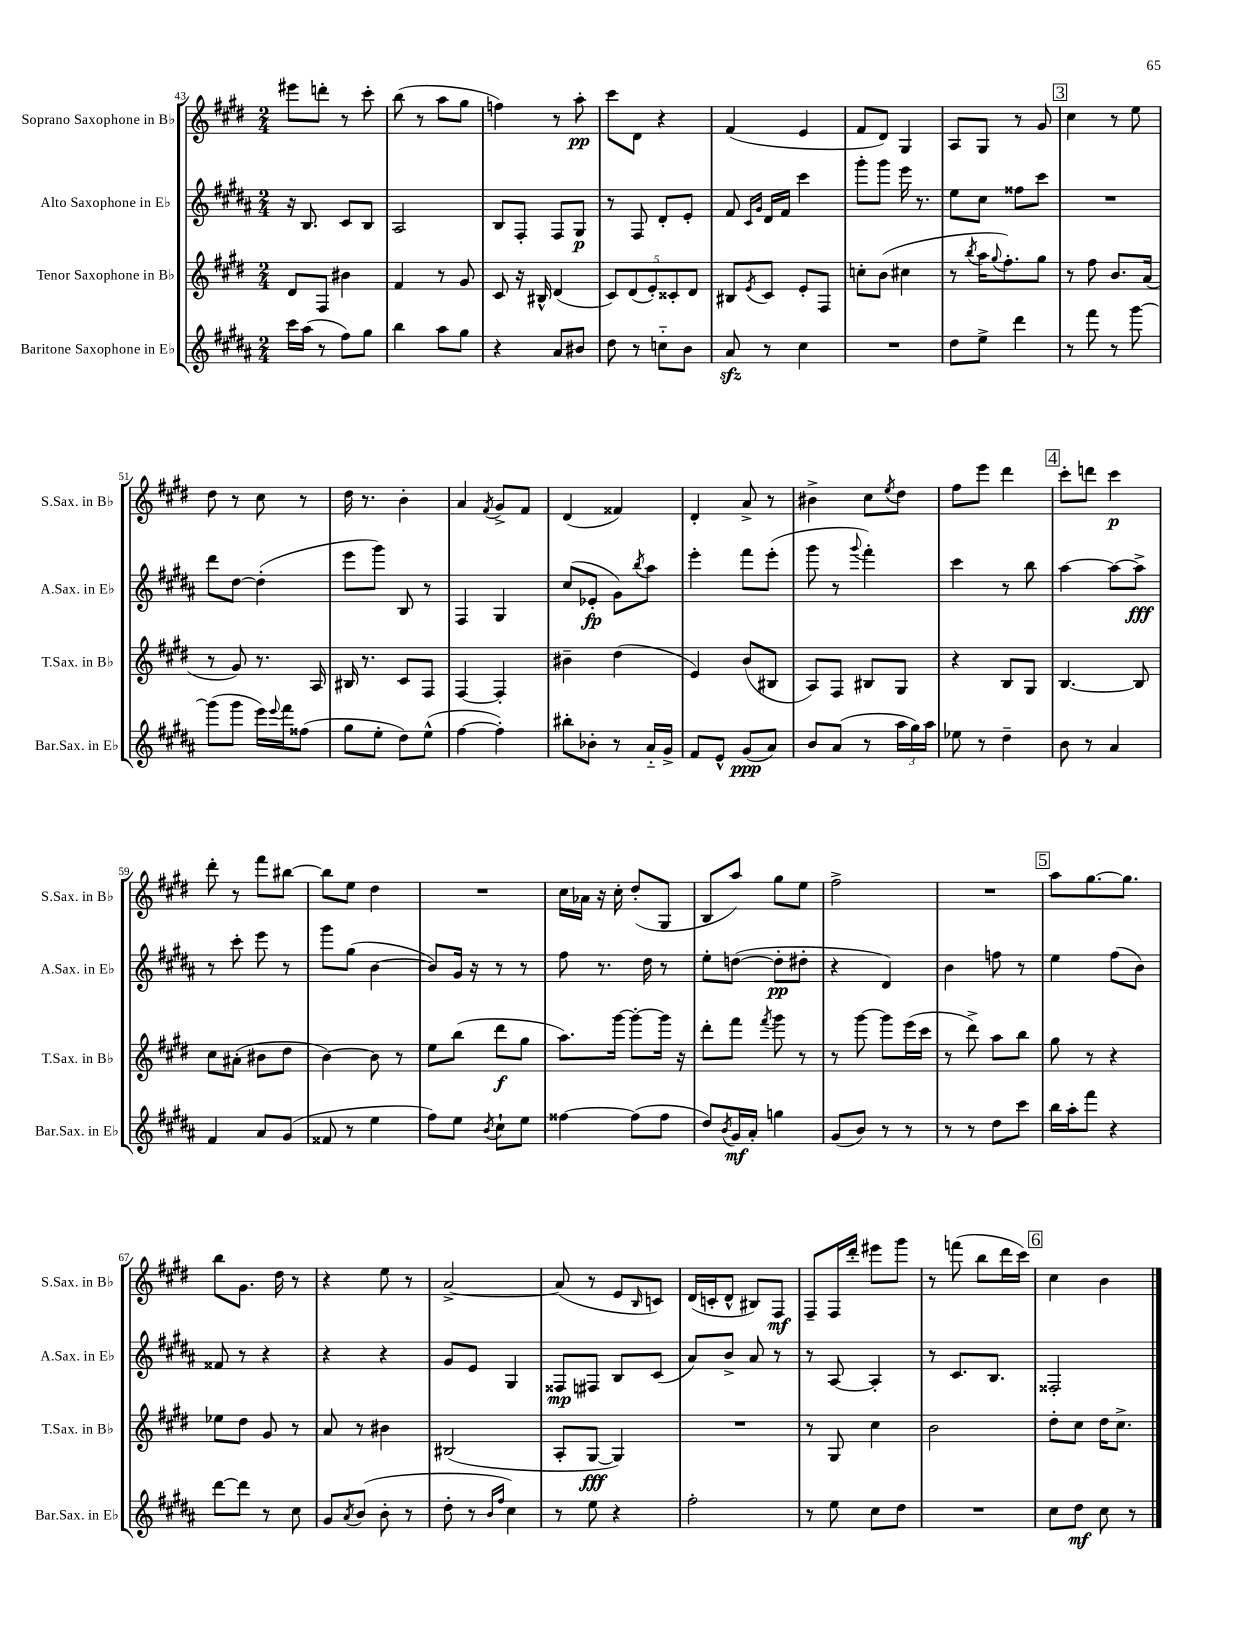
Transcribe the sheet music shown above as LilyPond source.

<<
\new StaffGroup <<
\new Staff = "s0" \with { instrumentName = "Soprano Saxophone in Bb" shortInstrumentName = "S.Sax. in Bb" } {
    \clef treble \key e \major \numericTimeSignature \time 2/4
    eis'''8 d'''8-. r8 cis'''8-. |
    b''8( r8 a''8 gis''8 |
    f''4) r8 a''8-.\pp |
    cis'''8 dis'8 r4 |
    fis'4( e'4 |
    fis'8 dis'8) gis4 |
    a8 gis8 r8 gis'8 |
    \mark \markup { \box "3" } cis''4 r8 e''8 |
    dis''8 r8 cis''8 r8 |
    dis''16 r8. b'4-. |
    a'4 \acciaccatura { fis'8 } gis'8-> fis'8 |
    dis'4( fisis'4) |
    dis'4-. a'8-> r8 |
    bis'4-> cis''8 \acciaccatura { e''8 } dis''8 |
    fis''8 e'''8 dis'''4 |
    \mark \markup { \box "4" } cis'''8-. d'''8 cis'''4\p |
    dis'''8-. r8 fis'''8 bis''8~ |
    bis''8 e''8 dis''4 |
    R2 |
    cis''16 aes'16 r16 cis''16-. dis''8-.( gis8 |
    b8 a''8) gis''8 e''8 |
    fis''2-> |
    R2 |
    \mark \markup { \box "5" } a''8 gis''8.~ gis''8. |
    b''8 gis'8. dis''16 r8 |
    r4 e''8 r8 |
    a'2~-> |
    a'8( r8 e'8 \grace { b16 } c'8) |
    dis'16( c'16-. dis'8-^ bis8) fis8\mf |
    fis8-- fis16 dis'''16-. eis'''8 gis'''8 |
    r8 f'''8( b''8 dis'''16 cis'''16) |
    \mark \markup { \box "6" } cis''4 b'4 \bar "|." |
}
\new Staff = "s1" \with { instrumentName = "Alto Saxophone in Eb" shortInstrumentName = "A.Sax. in Eb" } {
    \clef treble \key b \major \numericTimeSignature \time 2/4
    r16 b8. cis'8 b8 |
    ais2 |
    b8 fis8-. fis8 gis8\p |
    r8 fis8 dis'8-. e'8-. |
    fis'8 \grace { cis'16 gis'16 } dis'16 fis'16 cis'''4 |
    gis'''8-. gis'''8 e'''16 r8. |
    e''8 cis''8 fisis''8 cis'''8 |
    \mark \markup { \box "3" } R2 |
    dis'''8 dis''8~ dis''4-.( |
    e'''8 gis'''8) b8 r8 |
    fis4 gis4 |
    cis''8( ees'8-.\fp gis'8) \acciaccatura { b''8 } ais''8 |
    e'''4-. fis'''8 e'''8-.( |
    gis'''8 r8 \appoggiatura { gis'''8 } fis'''4-.) |
    cis'''4 r8 b''8 |
    \mark \markup { \box "4" } ais''4~ ais''8~ ais''8->\fff |
    r8 cis'''8-. e'''8 r8 |
    gis'''8 gis''8( b'4~ |
    b'8) gis'16 r16 r8 r8 |
    fis''8 r8. dis''16 r8 |
    e''8-. d''8~( d''8-.\pp dis''8-. |
    r4 dis'4) |
    b'4 f''8 r8 |
    \mark \markup { \box "5" } e''4 fis''8( b'8) |
    fisis'8 r8 r4 |
    r4 r4 |
    gis'8 e'8 gis4 |
    fisis8\mp fis8 b8 cis'8( |
    ais'8) b'8-> ais'8 r8 |
    r8 ais8~ ais4-. |
    r8 cis'8. b8. |
    \mark \markup { \box "6" } fisis2-. \bar "|." |
}
\new Staff = "s2" \with { instrumentName = "Tenor Saxophone in Bb" shortInstrumentName = "T.Sax. in Bb" } {
    \clef treble \key e \major \numericTimeSignature \time 2/4
    dis'8 fis8 bis'4 |
    fis'4 r8 gis'8 |
    cis'8 r16 bis16-^ dis'4( |
    \tuplet 5/4 { cis'8) dis'8( e'8-.) cisis'8-. dis'8 } |
    bis8 \acciaccatura { e'8 } cis'8 e'8-. fis8 |
    c''8-. b'8( cis''4 |
    r8 \acciaccatura { b''8 } a''16 \appoggiatura { gis''8 } fis''8.-.) gis''8 |
    \mark \markup { \box "3" } r8 fis''8 b'8. a'16( |
    r8 gis'8) r8. a16 |
    bis16 r8. cis'8 fis8 |
    fis4~ fis4-. |
    bis'4-- dis''4( |
    e'4) b'8( bis8 |
    a8) fis8 bis8 gis8 |
    r4 b8 gis8 |
    \mark \markup { \box "4" } b4.~ b8 |
    cis''8 ais'8-.( bis'8 dis''8 |
    b'4~) b'8 r8 |
    e''8 b''8( dis'''8\f gis''8 |
    a''8.) gis'''16~ gis'''8~-. gis'''16 r16 |
    dis'''8-. fis'''8 \acciaccatura { fis'''8 } gis'''8 r8 |
    r8 gis'''8~ gis'''8 e'''16( cis'''16 |
    r8 dis'''8->) a''8 b''8 |
    \mark \markup { \box "5" } gis''8 r8 r4 |
    ees''8 dis''8 gis'8 r8 |
    a'8 r8 bis'4 |
    bis2( |
    a8-. gis8~\fff gis4) |
    R2 |
    r8 gis8 cis''4 |
    b'2 |
    \mark \markup { \box "6" } dis''8-. cis''8 dis''16 cis''8.-> \bar "|." |
}
\new Staff = "s3" \with { instrumentName = "Baritone Saxophone in Eb" shortInstrumentName = "Bar.Sax. in Eb" } {
    \clef treble \key b \major \numericTimeSignature \time 2/4
    cis'''16 ais''16( r8 fis''8) gis''8 |
    b''4 ais''8 gis''8 |
    r4 ais'8 bis'8 |
    dis''8 r8 c''8-_ b'8 |
    ais'8\sfz r8 cis''4 |
    R2 |
    dis''8 e''8-> dis'''4 |
    \mark \markup { \box "3" } r8 fis'''8 r8 gis'''8~ |
    gis'''8( gis'''8 e'''16) \appoggiatura { e'''8 } fis'''16 fisis''8( |
    gis''8 e''8-. dis''8) e''8-^( |
    fis''4~ fis''4-.) |
    bis''8-. bes'8-. r8 ais'16-_ gis'16-> |
    fis'8 e'8-^ gis'8\ppp( ais'8) |
    b'8 ais'8( r8 \tuplet 3/2 { ais''16 gis''16) ais''16 } |
    ees''8 r8 dis''4-- |
    \mark \markup { \box "4" } b'8 r8 ais'4 |
    fis'4 ais'8 gis'8( |
    fisis'8 r8 e''4 |
    fis''8) e''8 \acciaccatura { b'8 } cis''8-! e''8 |
    fisis''4~ fisis''8( fisis''8 |
    dis''8) \acciaccatura { b'8 } gis'16\mf ais'16-. g''4 |
    gis'8( b'8) r8 r8 |
    r8 r8 dis''8 cis'''8 |
    \mark \markup { \box "5" } b''16 ais''16-. fis'''8 r4 |
    dis'''8~ dis'''8 r8 cis''8 |
    gis'8 \acciaccatura { ais'8 } b'8( b'8-. r8 |
    dis''8-. r8 \grace { b'16 fis''16 } cis''4) |
    r8 e''8 r4 |
    fis''2-. |
    r8 e''8 cis''8 dis''8 |
    R2 |
    \mark \markup { \box "6" } cis''8 dis''8\mf cis''8 r8 \bar "|." |
}
>>
>>
\layout { \context { \Score currentBarNumber = #43 } }
